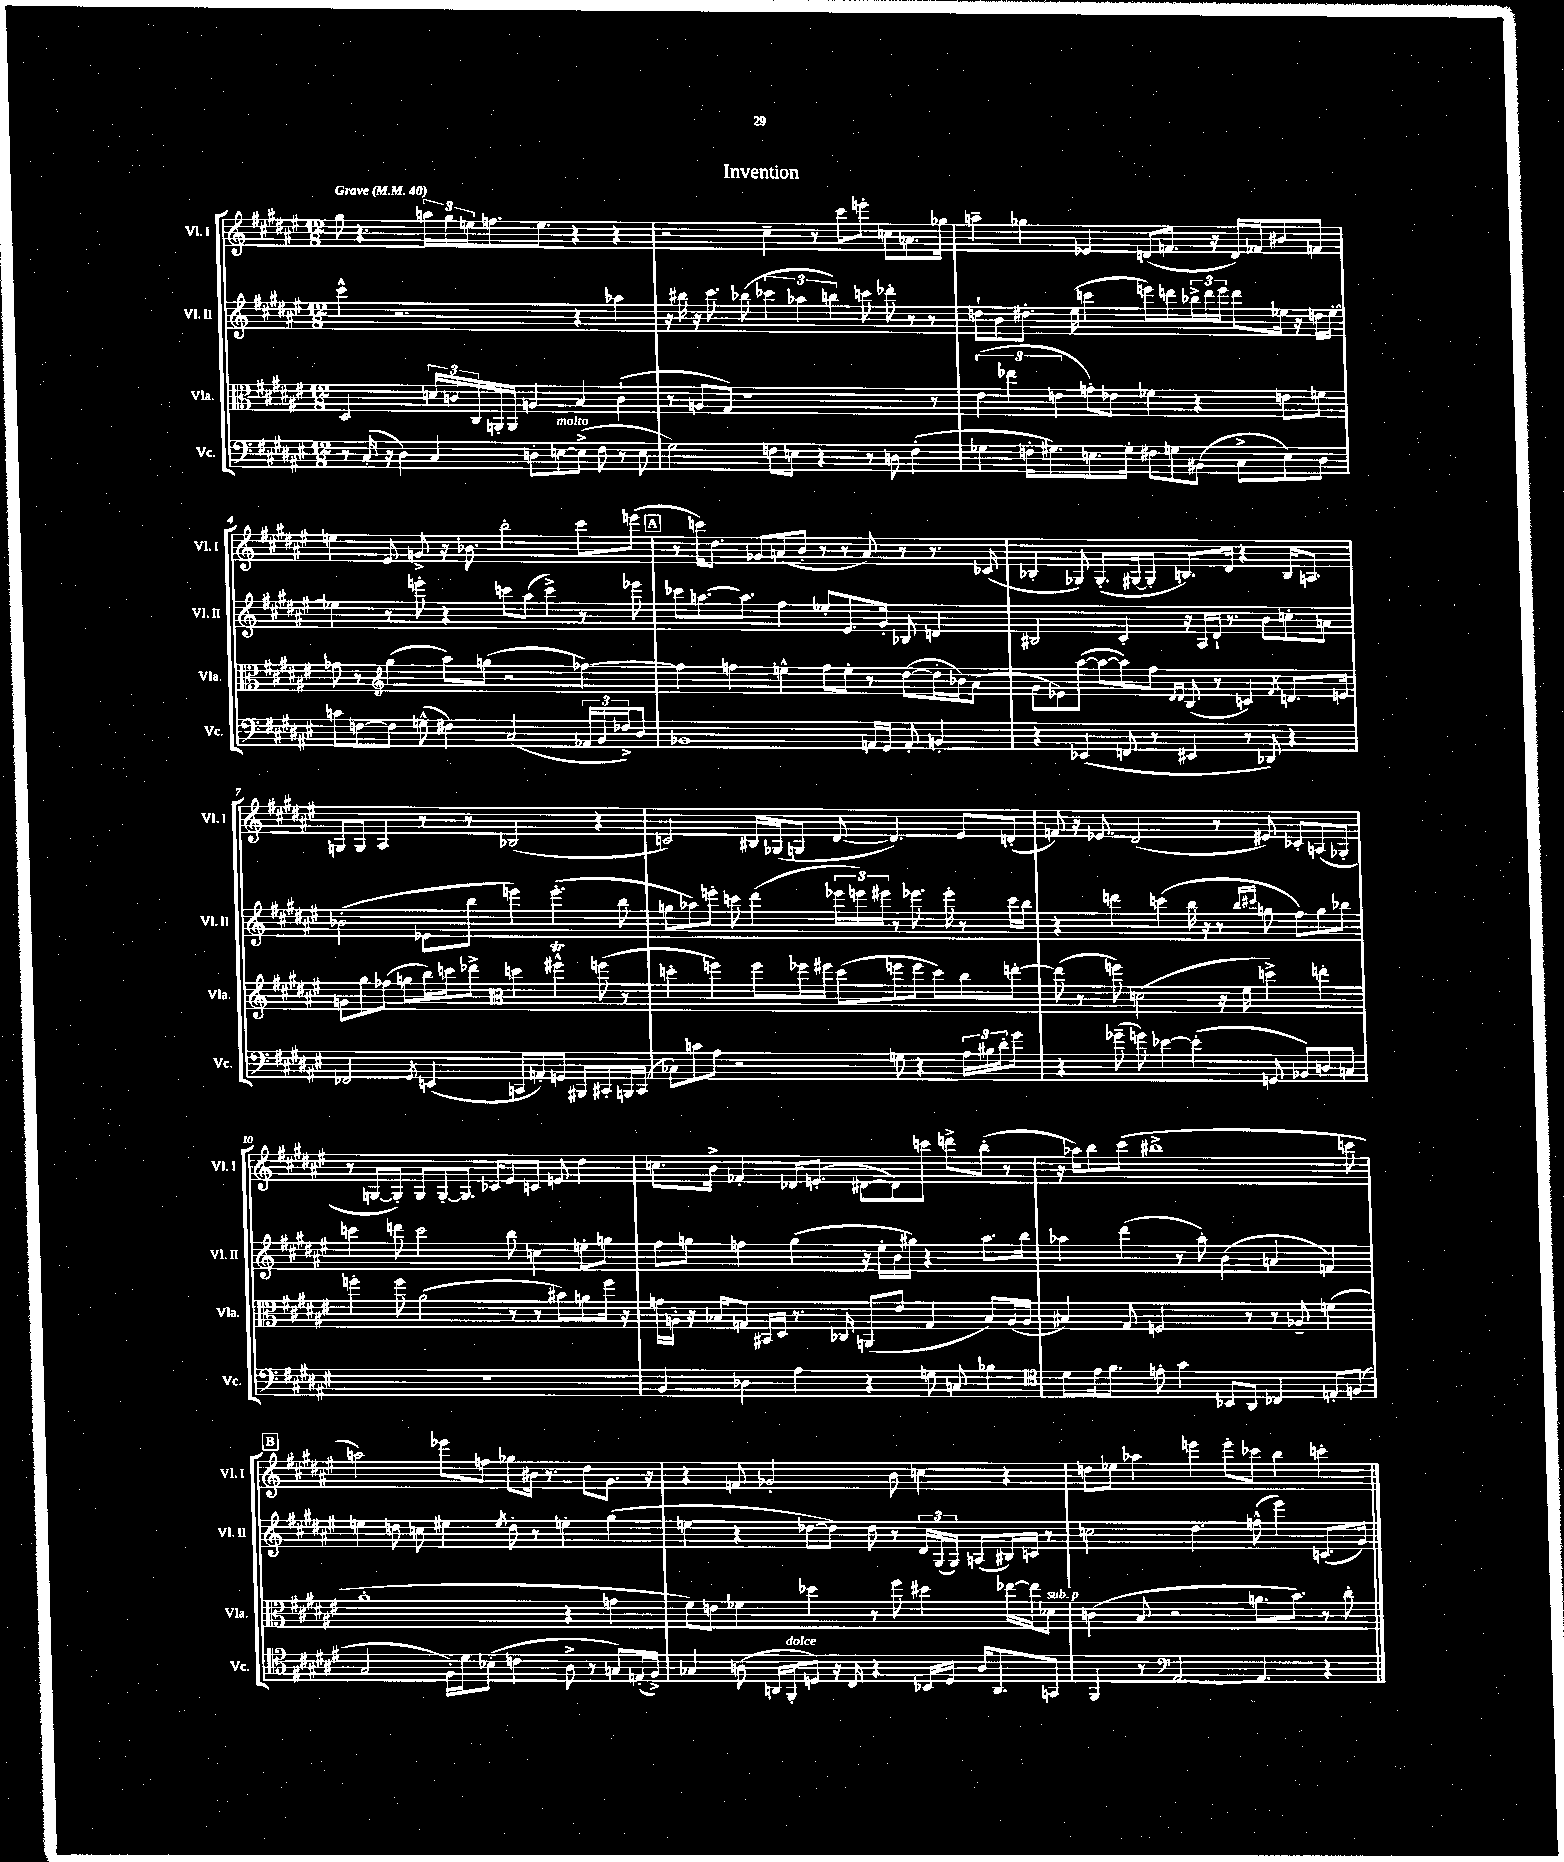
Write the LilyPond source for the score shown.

\header { title = "Invention" }
<<
\new StaffGroup <<
\new Staff = "s0" \with { instrumentName = "Vl. I" shortInstrumentName = "Vl. I" } {
    \clef treble \key fis \major \numericTimeSignature \time 12/8 \tempo "Grave" 4 = 40
    gis''8 r4. \tuplet 3/2 { a''16 gis''16 e''16 } f''8. e''8. r4 r4 |
    r2 cis''4-- r8 cis'''8 e'''8-. c''8 a'8. ges''16 |
    a''4-- ges''4 ees'4 d'8( f'8. r16 d'16) fes'16 bis'8 f'8 |
    e''4 eis'8 g'8-> r16 bes'8. b''2-. cis'''8 e'''8( |
    \mark \markup { \box "A" } r8 c'''16) dis''8. ges'8 a'8( b'8-. r8 r8 a'8) r8 r8. ces'16( |
    bes4-. ges8) ges8.-.( gis16~ gis8-. b8.) dis'16 r4 b16 a8. |
    g8 g8 ais4 r8 r8 bes2( r4 |
    c'2) bis16 ges16( g8 dis'8~ dis'4.) eis'8 d'8-.( |
    f'8) r16 ees'8. dis'2( r8 eis'8) ces'8-. a8( ges8-. |
    r8 g8~ g8-.) g8 g8~-. g8. ces'16 eis'8 c'8 e'8 dis''4 |
    c''8. b'16-> fes'4-. des'16 e'8.-.( dis'8~ dis'8) c'''8 d'''8-> b''8-.( r8 |
    r16 aes''16) b''8 cis'''8( bis''1-> c'''8 |
    \mark \markup { \box "B" } a''2) ees'''8 f''8 ges''8 bis'16 r8. dis''8 gis'8. r16 |
    r4 f'8 ges'2-. b'8 c''4 r4 |
    d''8 ees''8 aes''4 e'''4 e'''8-. ces'''8 b''4 c'''4-. \bar "|." |
}
\new Staff = "s1" \with { instrumentName = "Vl. II" shortInstrumentName = "Vl. II" } {
    \clef treble \key fis \major \numericTimeSignature \time 12/8
    cis'''4-^ r2. r4 aes''4 |
    r16 bis''16 r16 cis'''8. bes''8( \tuplet 3/2 { ces'''4 aes''4 b''4) } c'''8 des'''8-. r8 r8 |
    d''8-! b'8 dis''8.-. eis''16( c'''4 e'''8) d'''8 \tuplet 3/2 { bes''16-> d'''16 e'''16 } d'''8 ees''16 r16 d''16 ees''16~-. |
    ees''4 r8 e'''8-. r4 c'''8 ais''8( c'''4->) r8 ees'''8 |
    \mark \markup { \box "A" } ces'''8 a''8.~ a''8. fis''4 ees''8-. eis'8. gis'16-. bes8 d'4 |
    bis2 cis'4-. r16 ais16 dis'16-! r8. b'8 c''8-. a'8 |
    bes'2-.( ees'8 b''8 e'''4) e'''4.-.( b''8 |
    g''8 aes''8) e'''8-. c'''8 dis'''4( \tuplet 3/2 { ees'''16 e'''16) eis'''16 } r8 ees'''8. ees'''16-. r8 c'''16 b''16 |
    r4 d'''4 c'''4( b''16 r16 r8 \grace { b''16 cis'''16 } g''8 fis''8) g''8 bes''8 |
    c'''4 d'''8 c'''2 b''8 c''4 e''8-. g''8 |
    fis''8 g''8 f''4 g''4( r16 eis''16-. b'16 gis''16) r4 ais''8. b''16 |
    aes''4 dis'''4( r8 aes''8-.) b'4( a'4 f'4) |
    \mark \markup { \box "B" } e''4 d''8 c''8 eis''4 \acciaccatura { eis''8 } d''8-. r8 e''4-. gis''4( |
    e''4 r4 des''8~ des''8) des''8 r8 \tuplet 3/2 { dis'16 gis16( gis16) } a8( bis16) c'16 r8 |
    c''2 dis''4. f''8-^( eis'''4) c'8.( gis'16) \bar "|." |
}
\new Staff = "s2" \with { instrumentName = "Vla." shortInstrumentName = "Vla." } {
    \clef alto \key fis \major \numericTimeSignature \time 12/8
    dis2 \tuplet 3/2 { d'16 c'16 cis16 } a,16-. a,16 a4 b4 c'4-!( |
    r8 a8 gis8) r1 r8 |
    \tuplet 3/2 { eis'4( ees''4 e'4 } g'8-.) ees'8 fes'4 r4 e'8 f'8 |
    ges'8 r8 \clef treble gis''4( ais''8) g''8( r2 fes''4~) |
    \mark \markup { \box "A" } fes''4 f''4 e''4-^ f''8 e''8-. r8 dis''8~( dis''16-. bes'16) ais'8( |
    gis'8 ees'8) ais''8~( ais''8~ ais''8) fis''8 \grace { dis'16 dis'16 } b8( r8 c'4) \acciaccatura { fis'8 } d'8. e'16 |
    g'8 gis''8 fes''8( g''8 b''16) c'''16 des'''8-> \clef alto d''4 fis''4-^\trill f''8( r8 |
    d''4-. f''4) f''8 fes''16 fis''16 d''8( f''8 f''8 d''8) cis''8 e''8~-. |
    e''8( r8 f''8) d'2( r16 fis'16 d''4->) e''4-. |
    f''4-. f''8 ais'2( r8 r8 bis'8) a'8 f''16 r16 |
    g'16 a16-. r16 bes16 g8 bis,16 dis16 r8. ces16 a,8( eis'8 g4 bes8) a16( a16 |
    bis4) gis8 f2 r8 r8 aes8-- f'4( |
    \mark \markup { \box "B" } ais'1-. r4 g'4 |
    fis'8) e'8 fes'4 des''4 r8 fis''8 dis''4 ees''16~ ees''16 des'8^\markup { \italic "sub. p" } |
    c'4( b8 r2 a'8. b'8.) r8 cis''8-. \bar "|." |
}
\new Staff = "s3" \with { instrumentName = "Vc." shortInstrumentName = "Vc." } {
    \clef bass \key fis \major \numericTimeSignature \time 12/8
    r8 cis16-.( r16 dis4) cis4 d8-. e8~^\markup { \italic "molto" } e8->( fis8 r8 e8 |
    gis2) f8 e8 r4 r8 d8 f4-.( |
    ges4 f16-. gis8.) e8. gis16-. fis8 g8 bis,8( cis8-> e8) dis8 |
    c'8 f8~ f8 g8-^( fis4) cis2( \tuplet 3/2 { aes,16 b,16 fes16->) } dis8 |
    \mark \markup { \box "A" } bes,1 a,16 gis,16 a,8-. b,4-. |
    r4 ees,4( f,8 r8 eis,4 r8 des,8) r4 |
    fes,2 \acciaccatura { gis,8 } e,4( c,8 a,8-.) g,8 bis,,8 cis,8-. b,,16 cis,16( |
    ces8) c'8 ais8 r2 g8 r4 \tuplet 3/2 { ais16 bis16 dis'16-. } gis'8 |
    r4 ges'8--( g'8) ees'4~ ees'4-.( g,8 bes,8) d8 c8 |
    R1. |
    b,4 des4 ais4 r4 g8 c8 bes4 |
    \clef tenor dis'8 eis'16 fis'8. e'8-. gis'4 bes,8 ais,8 ces4 e8-. f8( |
    \mark \markup { \box "B" } gis2 fis16-.) dis'16 bes8-.( c'4 ais8-> r8 g8) e16-.( fis16->) |
    ges4 a8( a,16 fis,16-.^\markup { \italic "dolce" } d8) r16 cis16 r4 bes,16 d16 a16 a,8. g,8 |
    fis,4 r8 \clef bass ais,2~ ais,4. r4 \bar "|." |
}
>>
>>
